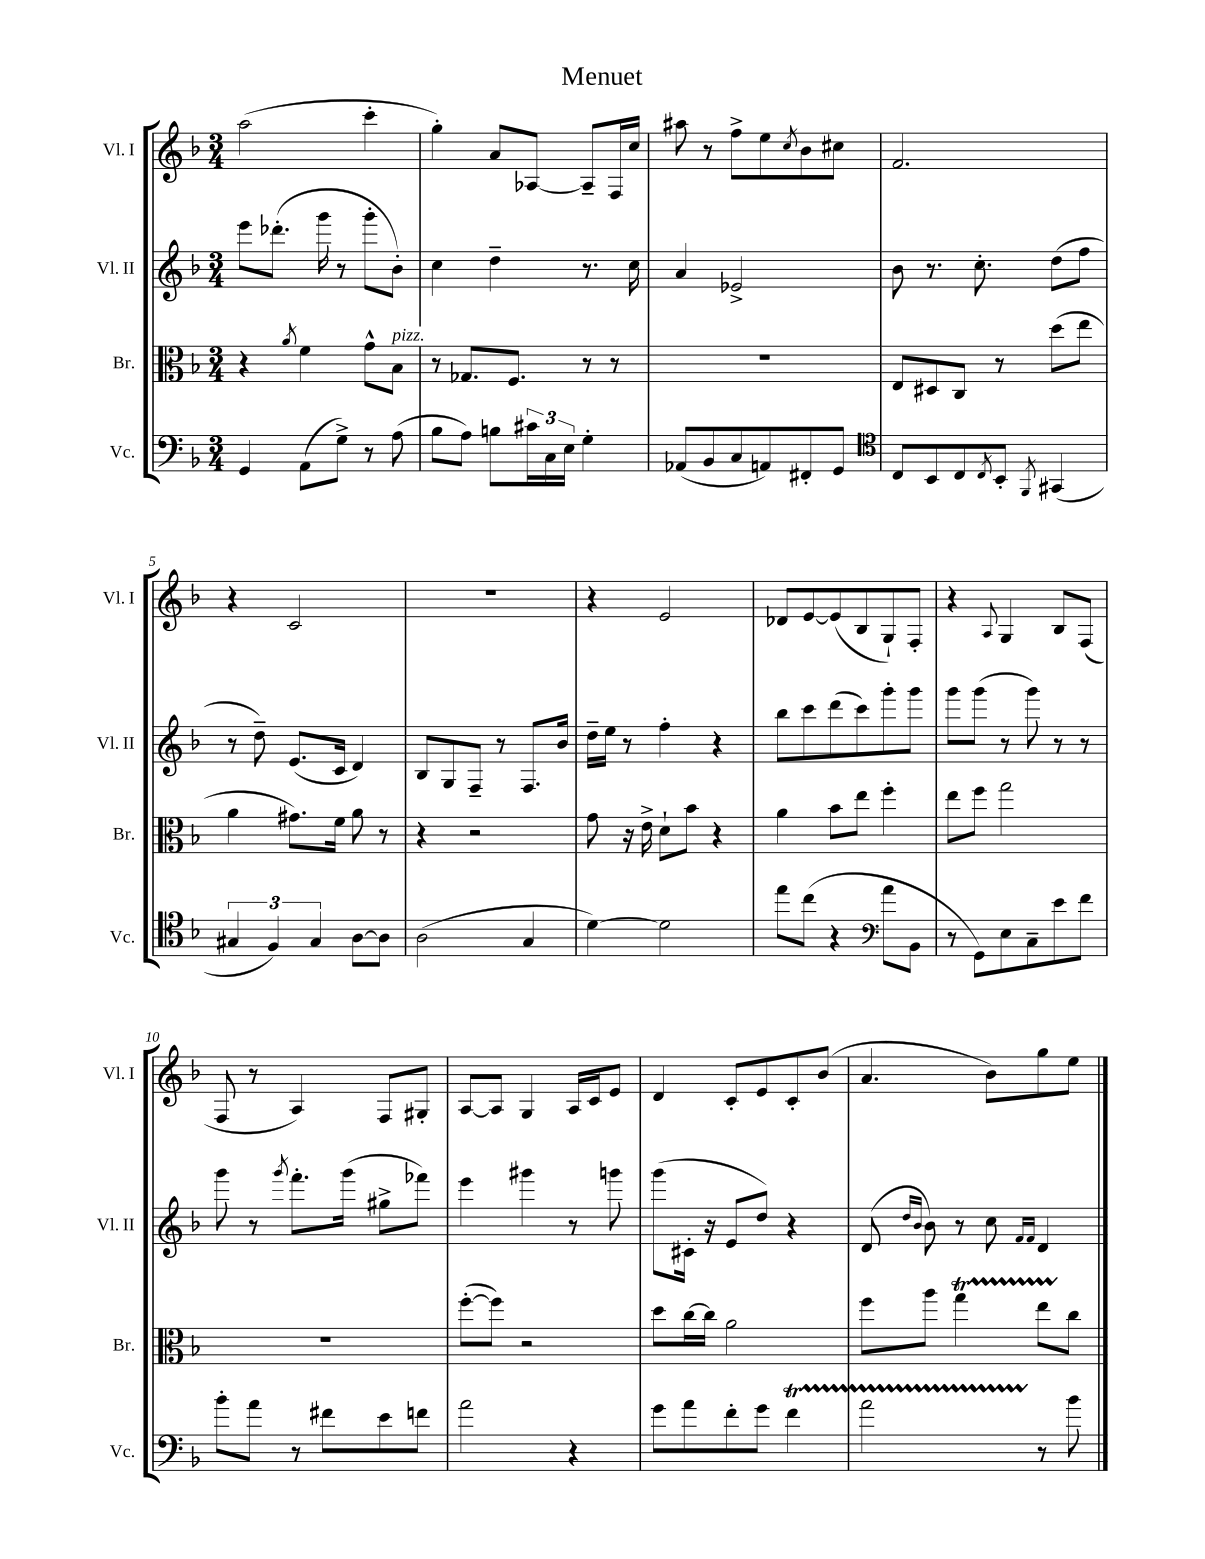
\header { title = "Menuet" }
<<
\new StaffGroup <<
\new Staff = "s0" \with { instrumentName = "Vl. I" shortInstrumentName = "Vl. I" } {
    \clef treble \key f \major \numericTimeSignature \time 3/4
    a''2( c'''4-. |
    g''4-.) a'8 aes8~ aes8-- f16 c''16 |
    ais''8 r8 f''8-> e''8 \acciaccatura { c''8 } bes'8 cis''8 |
    f'2. |
    r4 c'2 |
    R2. |
    r4 e'2 |
    des'8 e'8~ e'8( bes8 g8-!) f8-. |
    r4 \appoggiatura { a8 } g4 bes8 f8( |
    f8 r8 a4) f8 gis8-. |
    a8~ a8 g4 a16 c'16 e'8 |
    d'4 c'8-. e'8 c'8-. bes'8( |
    a'4. bes'8) g''8 e''8 \bar "|." |
}
\new Staff = "s1" \with { instrumentName = "Vl. II" shortInstrumentName = "Vl. II" } {
    \clef treble \key f \major \numericTimeSignature \time 3/4
    e'''8 des'''8.-.( g'''16 r8 g'''8-. bes'8-.) |
    c''4 d''4-- r8. c''16 |
    a'4 ees'2-> |
    bes'8 r8. c''8.-. d''8( f''8 |
    r8 d''8--) e'8.( c'16 d'4) |
    bes8 g8 f8-- r8 f8. bes'16 |
    d''16-- e''16 r8 f''4-. r4 |
    bes''8 c'''8 d'''8( c'''8) g'''8-. g'''8 |
    g'''8 g'''8( r8 g'''8) r8 r8 |
    g'''8 r8 \acciaccatura { g'''8 } f'''8.-. g'''16( gis''8-> fes'''8) |
    e'''4 gis'''4 r8 g'''8 |
    g'''8( cis'16-. r16 e'8 d''8) r4 |
    d'8( \grace { d''16 bes'16 } bes'8) r8 c''8 \grace { f'16 f'16 } d'4 \bar "|." |
}
\new Staff = "s2" \with { instrumentName = "Br." shortInstrumentName = "Br." } {
    \clef alto \key f \major \numericTimeSignature \time 3/4
    r4 \acciaccatura { a'8 } f'4 g'8-^ bes8^\markup { \italic "pizz." } |
    r8 ges8. f8. r8 r8 |
    R2. |
    e8 dis8 c8 r8 d''8( e''8 |
    a'4 gis'8.) f'16 a'8 r8 |
    r4 r2 |
    g'8 r16 e'16-> d'8-! bes'8 r4 |
    a'4 bes'8 e''8 f''4-. |
    e''8 f''8 g''2 |
    R2. |
    f''8~-.( f''8) r2 |
    d''8 c''16~ c''16 a'2 |
    f''8 a''8 g''4\startTrillSpan e''8 c''8\stopTrillSpan \bar "|." |
}
\new Staff = "s3" \with { instrumentName = "Vc." shortInstrumentName = "Vc." } {
    \clef bass \key f \major \numericTimeSignature \time 3/4
    g,4 a,8( g8->) r8 a8( |
    bes8 a8) b8 \tuplet 3/2 { cis'16 c16 e16 } g4-. |
    aes,8( bes,8 c8 a,8) fis,8-. g,8 |
    \clef tenor c8 bes,8 c8 \acciaccatura { c8 } bes,8-. \acciaccatura { f,8 } gis,4( |
    \tuplet 3/2 { gis4 f4) gis4 } a8~ a8 |
    a2( g4 |
    d'4~) d'2 |
    e''8 c''8( r4 \clef bass a'8 bes,8 |
    r8 g,8) e8 c8-- e'8 f'8 |
    bes'8-. a'8 r8 fis'8 e'8 f'8 |
    a'2 r4 |
    g'8 a'8 f'8-. g'8 f'4\startTrillSpan |
    a'2 r8\stopTrillSpan bes'8 \bar "|." |
}
>>
>>
